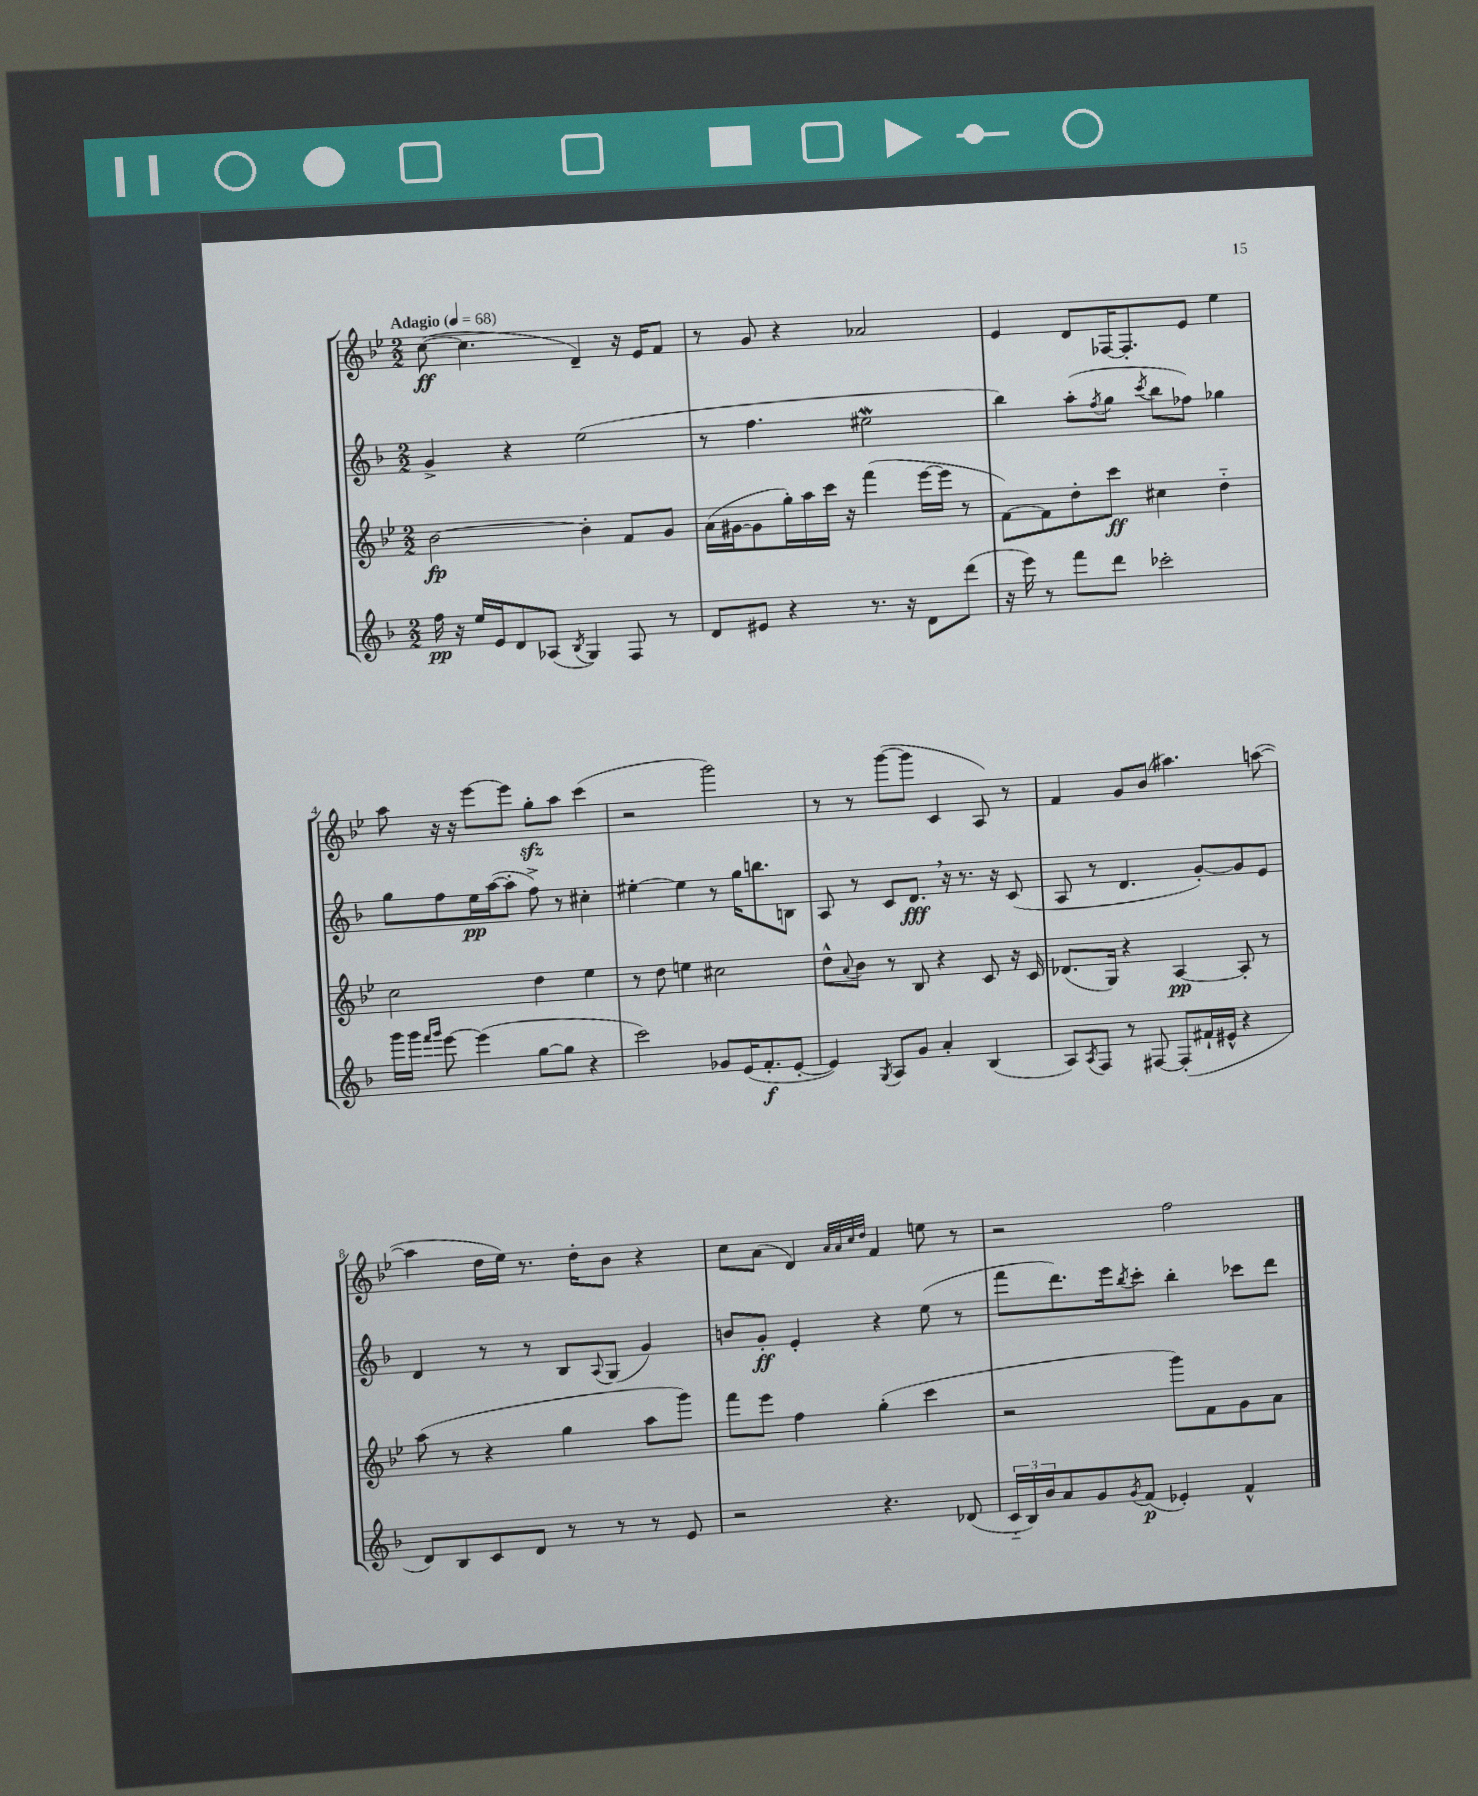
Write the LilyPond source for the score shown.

<<
\new StaffGroup <<
\new Staff = "s0" {
    \clef treble \key bes \major \numericTimeSignature \time 2/2 \tempo "Adagio" 4 = 68
    c''8~\ff( c''4. d'4--) r16 ees'16 f'8 |
    r8 g'8 r4 aes'2 |
    ees'4 d'8 fes16~ fes8.-. ees'8 ees''4 |
    a''8 r16 r16 ees'''8~ ees'''8 g''8-.\sfz a''8 c'''4( |
    r2 g'''2) |
    r8 r8 g'''8~( g'''8 c'4 a8) r8 |
    f'4 g'8 bes'8( ais''4.) a''8~( |
    a''4 d''16 ees''16) r8. d''16-. bes'8 r4 |
    c''8 a'8( d'4) \grace { a'32 a'32 c''32 d''32 } f'4 e''8 r8 |
    r2 f''2 \bar "|." |
}
\new Staff = "s1" {
    \clef treble \key f \major \numericTimeSignature \time 2/2
    g'4-> r4 e''2( |
    r8 f''4. eis''2\mordent |
    bes''4) a''8-.( \acciaccatura { f''8 } g''8 \acciaccatura { c'''8 } bes''8 fes''8) ges''4 |
    g''8 f''8 e''16\pp a''16~( a''8-. f''8->) r8 cis''4-. |
    eis''4~-. eis''4 r8 g''16 b''8. b8 |
    a8 r8 c'8 d'8.\fff \breathe r16 r8. r16 c'8( |
    a8 r8 d'4. g'8~-.) g'8 e'8 |
    d'4 r8 r8 bes8 \appoggiatura { a8 } g8( g'4) |
    b'8 g'8-.\ff e'4-. r4 e''8( r8 |
    f'''8 d'''8.) e'''16 \acciaccatura { bes''8 } c'''8-. bes''4-. ces'''8 d'''8 \bar "|." |
}
\new Staff = "s2" {
    \clef treble \key bes \major \numericTimeSignature \time 2/2
    bes'2~\fp bes'4-. f'8 g'8 |
    a'16( gis'16~ gis'8 g''16-.) a''16 c'''16 r16 f'''4( ees'''16~ ees'''16 r8 |
    f'8~) f'8 d''8-. c'''8\ff cis''4 d''4-_ |
    c''2 d''4 ees''4 |
    r8 d''8 e''4 cis''2 |
    d''8-^ \appoggiatura { a'8 } bes'8 r8 bes8 r4 c'8 r16 c'16 |
    des'8.( g16) r4 a4~\pp a8-. r8 |
    a''8( r8 r4 g''4 a''8 g'''8) |
    f'''8 ees'''8 f''4 g''4-.( c'''4 |
    r2 g'''8) f'8 g'8 a'8 \bar "|." |
}
\new Staff = "s3" {
    \clef treble \key f \major \numericTimeSignature \time 2/2
    f''16\pp r16 e''16 e'16 d'8 aes8( \acciaccatura { bes8 } g4) f8 r8 |
    d'8 eis'8 r4 r8. r16 d'8 d'''8( |
    r16 e'''16) r8 f'''8 d'''8 ces'''2-. |
    g'''16 g'''16 \grace { f'''16 g'''16 } e'''8~ e'''4( g''8~ g''8 r4 |
    c'''2) ges'8 e'16( f'8.-.\f e'8~-. |
    e'4) \acciaccatura { g8 } a8 g'8 a'4-. bes4( |
    a8) \acciaccatura { a8 } f8 r8 fis8~ fis8-.( fis'16-! eis'16-^ r4 |
    d'8) bes8 c'8 d'8 r8 r8 r8 e'8 |
    r2 r4. des'8( |
    \tuplet 3/2 { c'16-_ bes16) bes'16 } a'8 g'8 \acciaccatura { g'8 } f'8\p( ees'4-.) f'4-^ \bar "|." |
}
>>
>>
